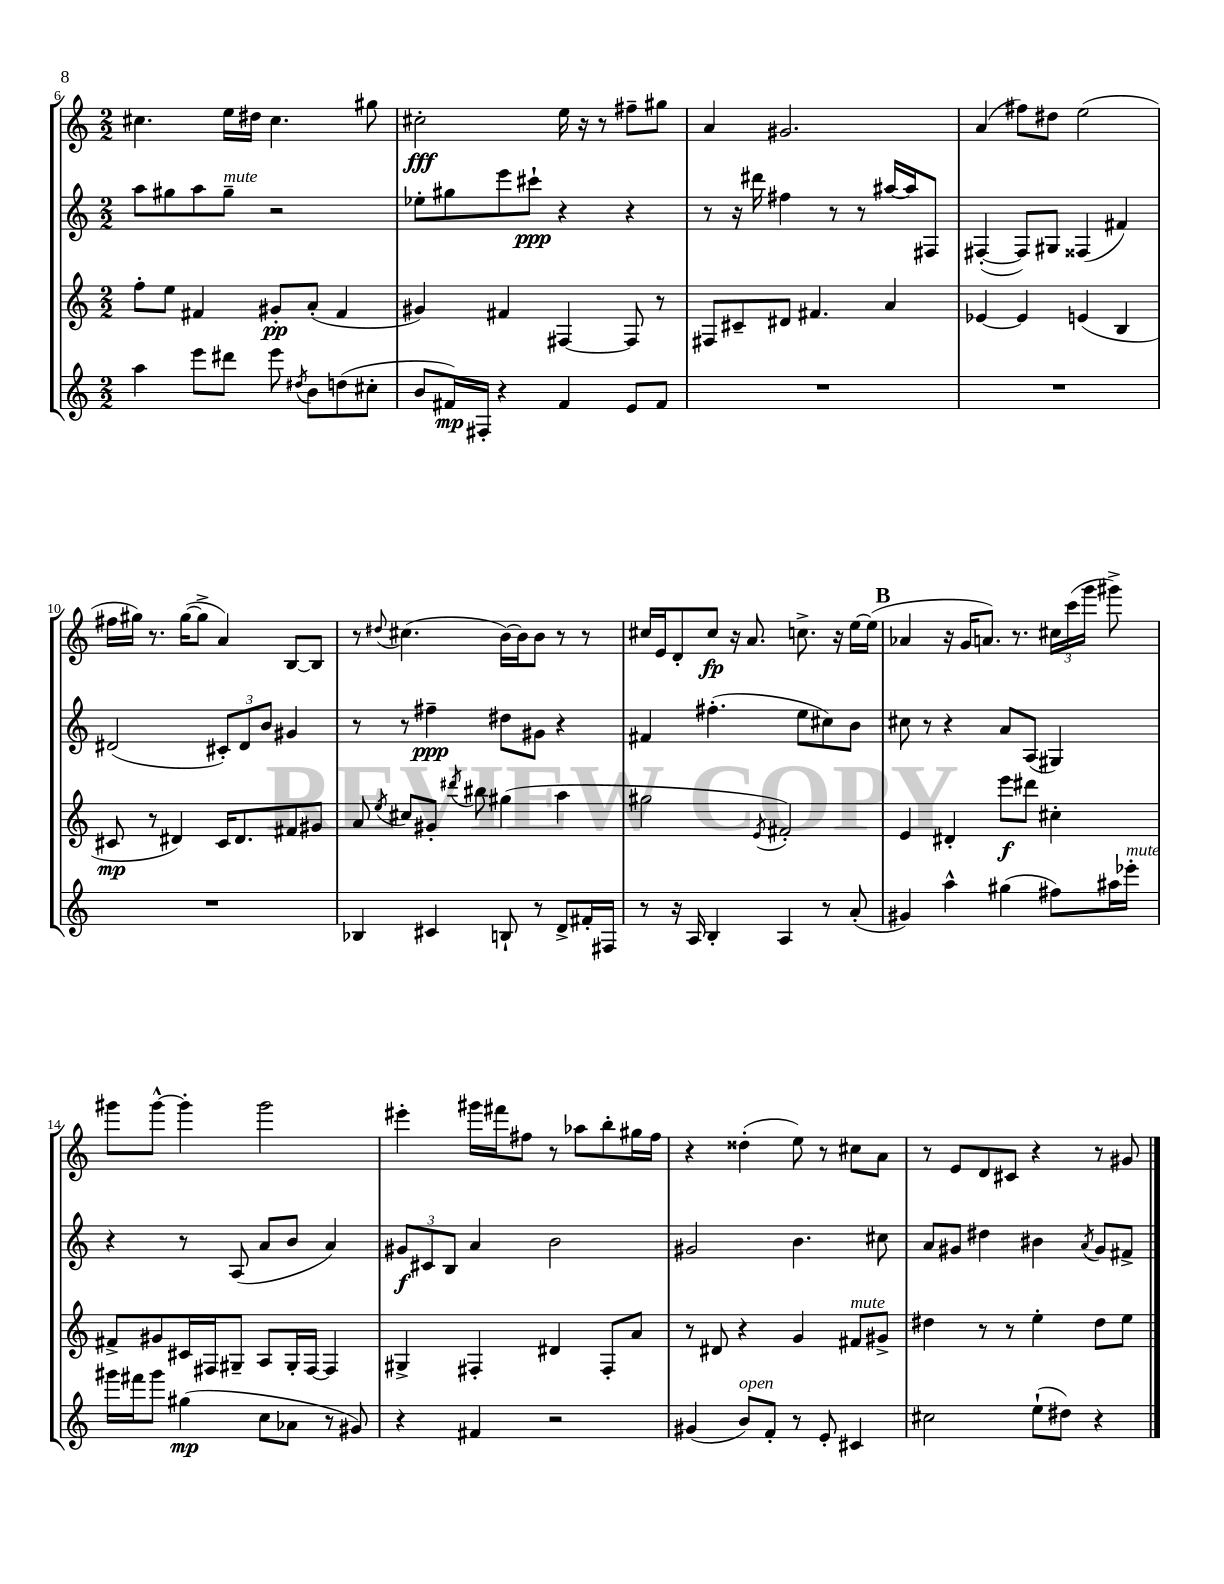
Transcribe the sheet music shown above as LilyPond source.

<<
\new StaffGroup <<
\new Staff = "s0" {
    \clef treble \key c \major \numericTimeSignature \time 2/2
    \autoBeamOff cis''4. e''16[ dis''16] cis''4. gis''8 |
    cis''2-.\fff e''16 r16 r8 fis''8[-- gis''8] |
    a'4 gis'2. |
    a'4( fis''8[) dis''8] e''2( |
    fis''16[ gis''16]) r8. gis''16[~( gis''8]-> a'4) b8[~ b8] |
    r8 \appoggiatura { dis''8 } cis''4.( b'16[~) b'16 b'8] r8 r8 |
    cis''16[ e'16 d'8-. cis''8]\fp r16 a'8. c''8.-> r16 e''16[~ e''16]( |
    \mark \markup { \bold "B" } aes'4 r16 g'16[ a'8.]) r8. \tuplet 3/2 { cis''16[ c'''16( g'''16] } gis'''8->) |
    gis'''8[ gis'''8]~-^ gis'''4-. gis'''2 |
    eis'''4-. gis'''16[ fis'''16 fis''8] r8 aes''8[ b''8-. gis''16 fis''16] |
    r4 disis''4-.( e''8) r8 cis''8[ a'8] |
    r8 e'8[ d'8 cis'8] r4 r8 gis'8 \bar "|." |
}
\new Staff = "s1" {
    \clef treble \key c \major \numericTimeSignature \time 2/2
    \autoBeamOff a''8[ gis''8 a''8 gis''8]--^\markup { \italic "mute" } r2 |
    ees''8[-. gis''8 e'''8 cis'''8]-!\ppp r4 r4 |
    r8 r16 dis'''16 fis''4 r8 r8 ais''16[~ ais''16 fis8] |
    fis4~-.( fis8[) gis8] fisis4( fis'4) |
    dis'2( \tuplet 3/2 { cis'8[-.) dis'8 b'8] } gis'4 |
    r8 r8 fis''4--\ppp dis''8[ gis'8] r4 |
    fis'4 fis''4.-.( e''8[ cis''8) b'8] |
    \mark \markup { \bold "B" } cis''8 r8 r4 a'8[ a8]( gis4) |
    r4 r8 a8( a'8[ b'8] a'4) |
    \tuplet 3/2 { gis'8[\f cis'8 b8] } a'4 b'2 |
    gis'2 b'4. cis''8 |
    a'8[ gis'8] dis''4 bis'4 \acciaccatura { a'8 } gis'8[ fis'8]-> \bar "|." |
}
\new Staff = "s2" {
    \clef treble \key c \major \numericTimeSignature \time 2/2
    \autoBeamOff f''8[-. e''8] fis'4 gis'8[-.\pp a'8]-.( fis'4 |
    gis'4) fis'4 fis4~ fis8 r8 |
    fis8[ cis'8-- dis'8] fis'4. a'4 |
    ees'4~ ees'4 e'4( b4 |
    cis'8\mp r8 dis'4) cis'16[ dis'8. fis'8 gis'8] |
    a'8 \acciaccatura { e''8 } cis''8[ gis'8]-. \acciaccatura { dis'''8 } bis''8 gis''4( a''4 |
    gis''2 \acciaccatura { e'8 } fis'2-.) |
    \mark \markup { \bold "B" } e'4 dis'4-. e'''8[\f dis'''8] cis''4-. |
    fis'8[-> gis'8 cis'16 fis16 gis8]-- a8[ gis16-. fis16]~ fis4 |
    gis4-> fis4-. dis'4 fis8[-. a'8] |
    r8 dis'8 r4 g'4 fis'8[^\markup { \italic "mute" } gis'8]-> |
    dis''4 r8 r8 e''4-. dis''8[ e''8] \bar "|." |
}
\new Staff = "s3" {
    \clef treble \key c \major \numericTimeSignature \time 2/2
    \autoBeamOff a''4 e'''8[ dis'''8] e'''8 \acciaccatura { dis''8 } b'8[ d''8( cis''8]-. |
    b'8[ fis'16\mp) fis16]-. r4 fis'4 e'8[ fis'8] |
    R1 |
    R1 |
    R1 |
    bes4 cis'4 b8-! r8 d'8[-> fis'16-. fis16] |
    r8 r16 a16 b4-. a4 r8 a'8-.( |
    \mark \markup { \bold "B" } gis'4) a''4-^ gis''4( fis''8[) ais''16 ees'''16]-.^\markup { \italic "mute" } |
    gis'''16[ fis'''16 gis'''8] gis''4\mp( c''8[ aes'8] r8 gis'8) |
    r4 fis'4 r2 |
    gis'4( b'8[^\markup { \italic "open" }) f'8]-. r8 e'8-. cis'4 |
    cis''2 e''8[-!( dis''8]) r4 \bar "|." |
}
>>
>>
\layout { \context { \Score currentBarNumber = #6 } }
